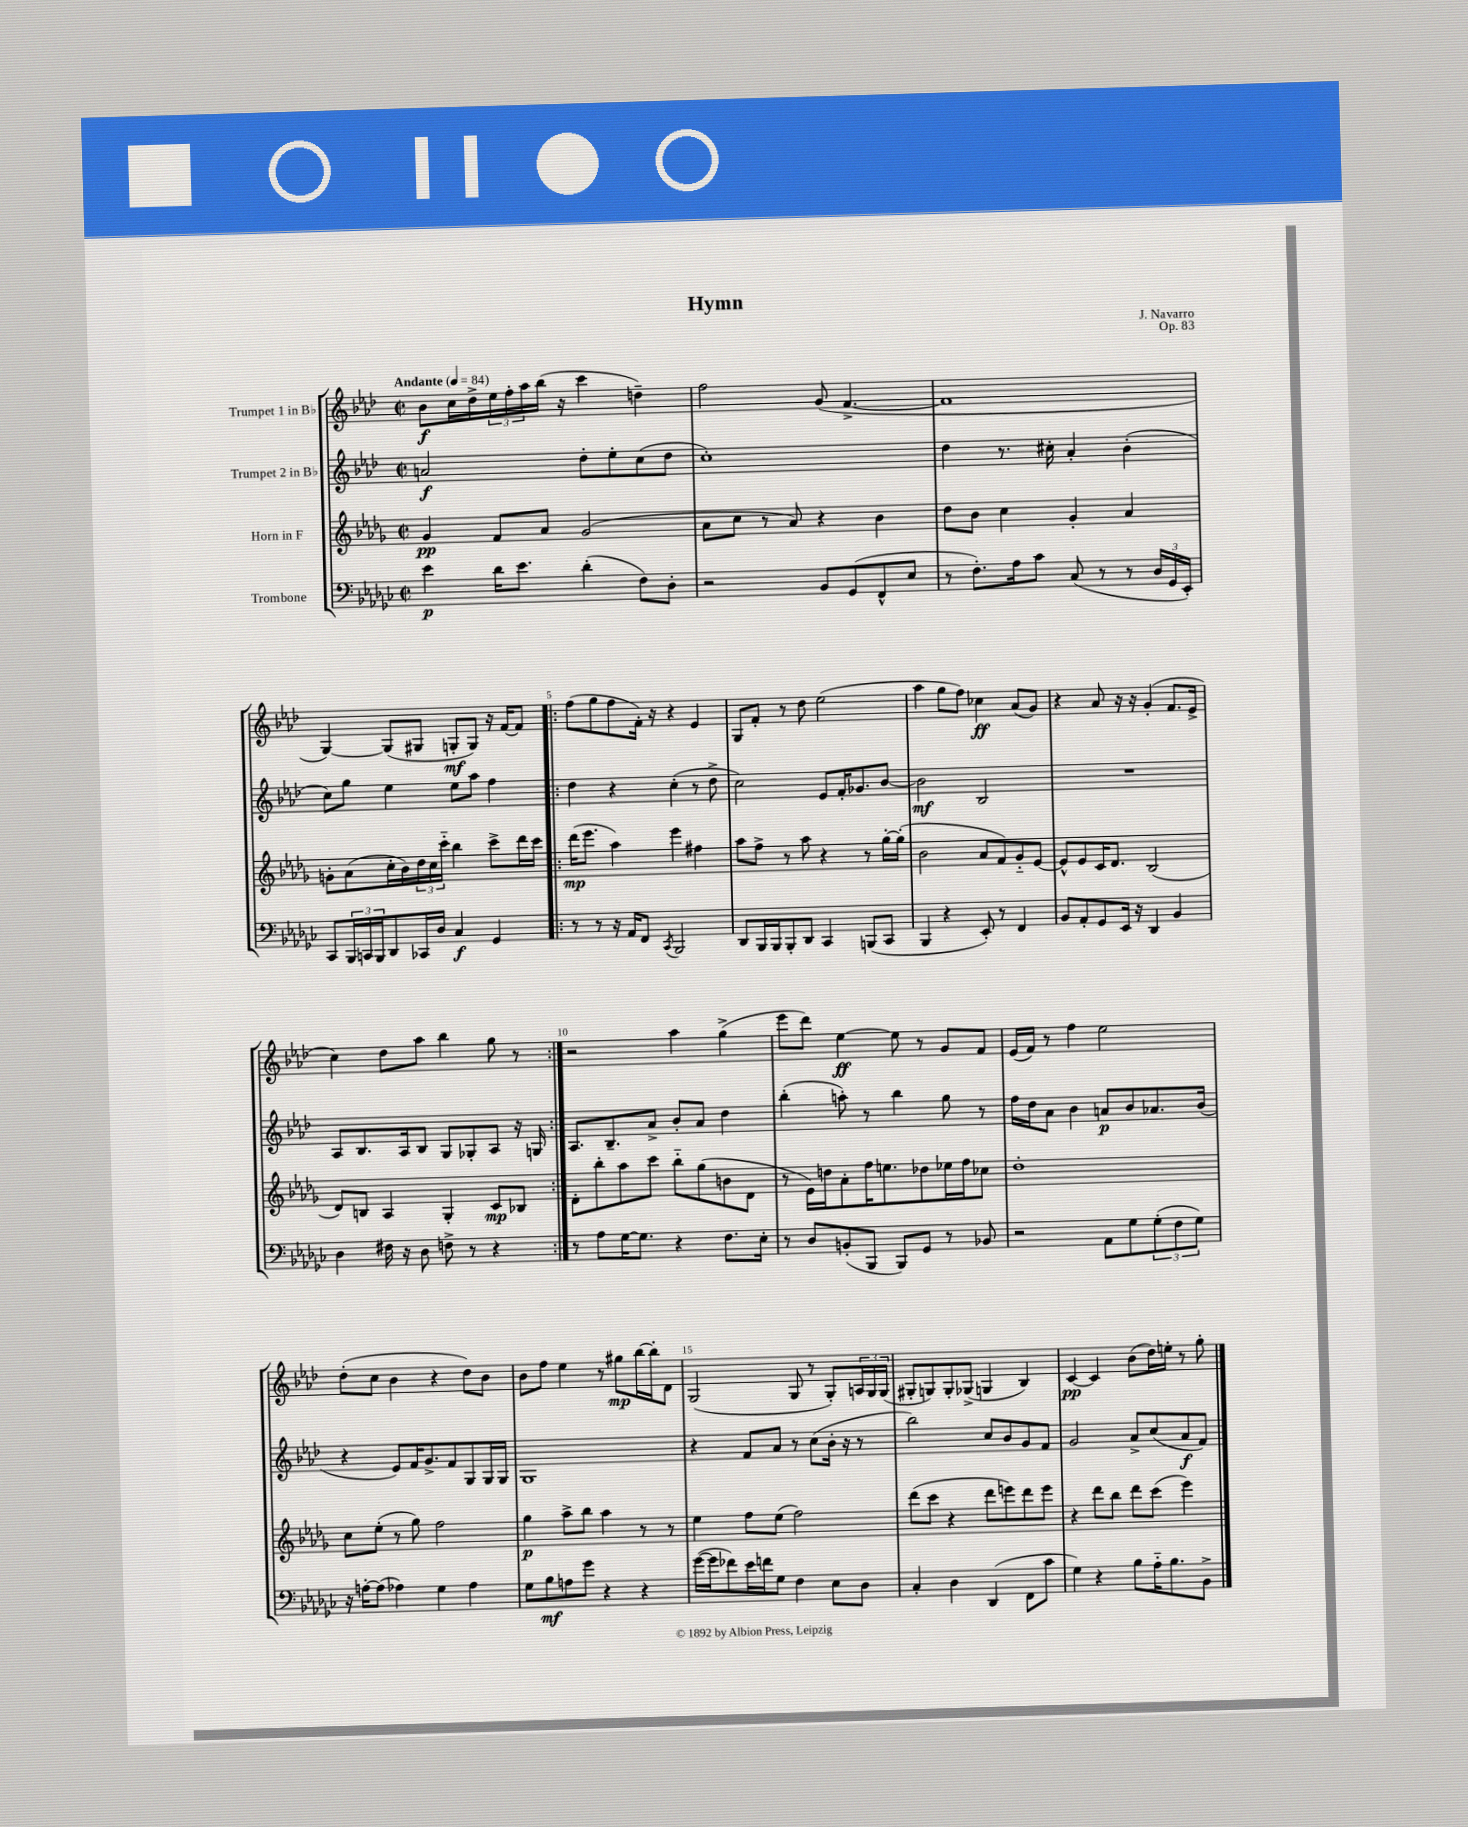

**kern	**kern	**kern	**kern
*staff4	*staff3	*staff2	*staff1
*clefF4	*clefG2	*clefG2	*clefG2
*k[b-e-a-d-g-c-]	*k[b-e-a-d-g-]	*k[b-e-a-d-]	*k[b-e-a-d-]
*M2/2	*M2/2	*M2/2	*M2/2
*met(c|)	*met(c|)	*met(c|)	*met(c|)
*MM84	*MM84	*MM84	*MM84
4e-	4g-	2a	8b-
.	.	.	16cc
.	.	.	16dd-^
16d-	8f	.	24ee-
.	.	.	24ff'
8.e-	.	.	.
.	.	.	24aa-
.	8a-	.	(16bb-
.	.	.	16r
(4d-'	(2g-	8dd-'	4ccc
.	.	8ee-'	.
8F)	.	(8cc	4dd~)
8D-'	.	8dd-	.
=	=	=	=
2r	8a-	1cc')	2ff
.	8cc	.	.
.	8r	.	.
.	8a-)	.	.
8BB-	4r	.	(8g
(8GG-	.	.	[4.f^
8FF^^	4b-	.	.
8E-	.	.	.
=	=	=	=
8r	8dd-	4dd-	1f]
8.F')	8b-	.	.
.	4cc	8.r	.
16A-	.	.	.
8c-	.	.	.
.	.	16cc#'	.
(8C-	4g-'	4a-'	.
8r	.	.	.
8r	4a-	(4b-'	.
24D-	.	.	.
24GG-	.	.	.
24EE-')	.	.	.
=	=	=	=
8CC-	8g'	8cc)	[4G)
24BBB-	(8a-	8gg	.
24CC	.	.	.
24BBB-	.	.	.
8DD-	16cc'	4ee-	(8G]
.	16b-)	.	.
16CC-	24dd-	.	8G#
.	24cc	.	.
16D-	.	.	.
.	24ccc'~	.	.
4C-	4bb-	8ee-	8G'
.	.	8aa-	8G)
4GG-	8ccc^	4ff	16r
.	.	.	[16f
.	16ddd-	.	8f]
.	16ccc	.	.
=!|:	=!|:	=!|:	=!|:
8r	(16ddd-	4dd-	(8ff
.	8.eee-	.	.
8r	.	.	8gg
16r	4aa-)	4r	8ff
16AA-	.	.	.
8FF	.	.	16f')
.	.	.	16r
8qCC-	.	.	.
2BBB-	4eee-	(4cc'	4r
.	4ff#	8r	4e-
.	.	8dd-^	.
=	=	=	=
8DD-	8aa-	2cc)	8G
16BBB-	8ff^	.	8f'
16BBB-	.	.	.
8BBB-'	8r	.	8r
8DD-	8aa-	.	8dd-
4CC-	4r	8e-	(2ee-
.	.	16f'	.
.	.	8.g-	.
(8BBB	8r	.	.
8CC-	[16gg-'	[8b-	.
.	(16gg-']	.	.
=	=	=	=
4BBB-	2b-	2b-]	4aa-
4r	.	.	8gg
.	.	.	8ff)
8EE-')	8a-	2B-	4cc-
8r	8f)	.	.
4FF	8g-'~	.	(8a-
.	[8e-	.	8g)
=	=	=	=
8BB-	8e-^^]	1r	4r
8AA-'	8e-	.	.
8GG-	16c	.	8a-
.	8.d-	.	.
16EE-	.	.	16r
16r	.	.	16r
4DD-	(2B-	.	(4g'
4BB-	.	.	8.f
.	.	.	16e-^
=	=	=	=
4D-	8d-)	8A-	4cc)
.	8B	8.B-	.
16F#	4A-	.	8dd-
16r	.	16A-	.
8D-	.	8B-	8aa-
8F^	4G-'	8G	4bb-
8r	.	8G-'	.
4r	8c	8A-	8gg
.	8B-	16r	8r
.	.	16G	.
=:|!	=:|!	=:|!	=:|!
8r	8d-'	8.A-	2r
8A-	8bb-'	.	.
.	.	8.B-~	.
[16G-	8aa-	.	.
8.G-]	.	.	.
.	8ccc	8a-^	.
4r	8bb-'~	8b-'	4aa-
.	(8gg-	8a-	.
8.F	8b	4dd-	(4gg^
.	8d-	.	.
16E-'	.	.	.
=	=	=	=
8r	8r	(4bb-'	8eee-
8D-	16e-)	.	8ddd-)
.	16dd	.	.
(8BB'	8a-'	8aa')	[4ee-
8BBB-	16ff	8r	.
.	8.ee	.	.
8BBB-)	.	4bb-	8ee-]
8GG-	8dd-	.	8r
8r	16ee-	8gg	8g
.	16ff	.	.
8BB-	8cc-	8r	8f
=	=	=	=
2r	1dd-'	16ff	(16e-
.	.	16dd-	16f)
.	.	8a-	8r
.	.	4b-	4ff
8AA-	.	8a	2ee-
8G-	.	8b-	.
(12G-'	.	8.a-	.
12F	.	.	.
12G-)	.	.	.
.	.	(16b-	.
=	=	=	=
16r	8cc	4r	(8dd-'
[16A'	.	.	.
(8A]	(8ee-'	.	8cc
4A-)	8r	8e-)	4b-
.	8gg-)	16f	.
.	.	8.g^	.
4G-	2ff	.	4r
.	.	8f	.
4A-	.	8G	8dd-)
.	.	16G	8b-
.	.	16G	.
=	=	=	=
8G-	4gg-	1G	8b-
8B-	.	.	8ff
8A	8aa-^	.	4ee-
8g-	8bb-	.	.
4r	4aa-	.	8r
.	.	.	8gg#
4r	8r	.	[16bb-
.	.	.	16bb-']
.	8r	.	8d-
=	=	=	=
([16g-	4ee-	4r	(2G
16g-]	.	.	.
8f-)	.	.	.
16e-	8ff	8f	.
16f	.	.	.
8G-	(8ee-	8a-	.
4F	2ff)	8r	8G
.	.	(8cc	8r
8E-	.	16b-'	8G')
.	.	16r	.
8D-	.	8r	24A
.	.	.	24G
.	.	.	(24G
=	=	=	=
4C-'	(8ddd-	2bb-)	8G#'
.	8ccc	.	8G)
4D-	4r	.	8G'
.	.	.	(8G-^
(4DD-	8ddd-	8cc	4G
.	8eee)	8b-	.
8FF	8ddd-	8g	4B-)
8c-	8eee	8f	.
=	=	=	=
4G-)	4r	2g	[4c
4r	8ddd-	.	4c]
.	8bb-	.	.
8B-	8ddd-	8a-^	(8b-
16A-'~	(8ccc	(8cc	16dd-)
8.B-	.	.	16ee'
.	4eee-)	8a-	8r
8BB-^	.	8f)	8gg'
==	==	==	==
*-	*-	*-	*-
